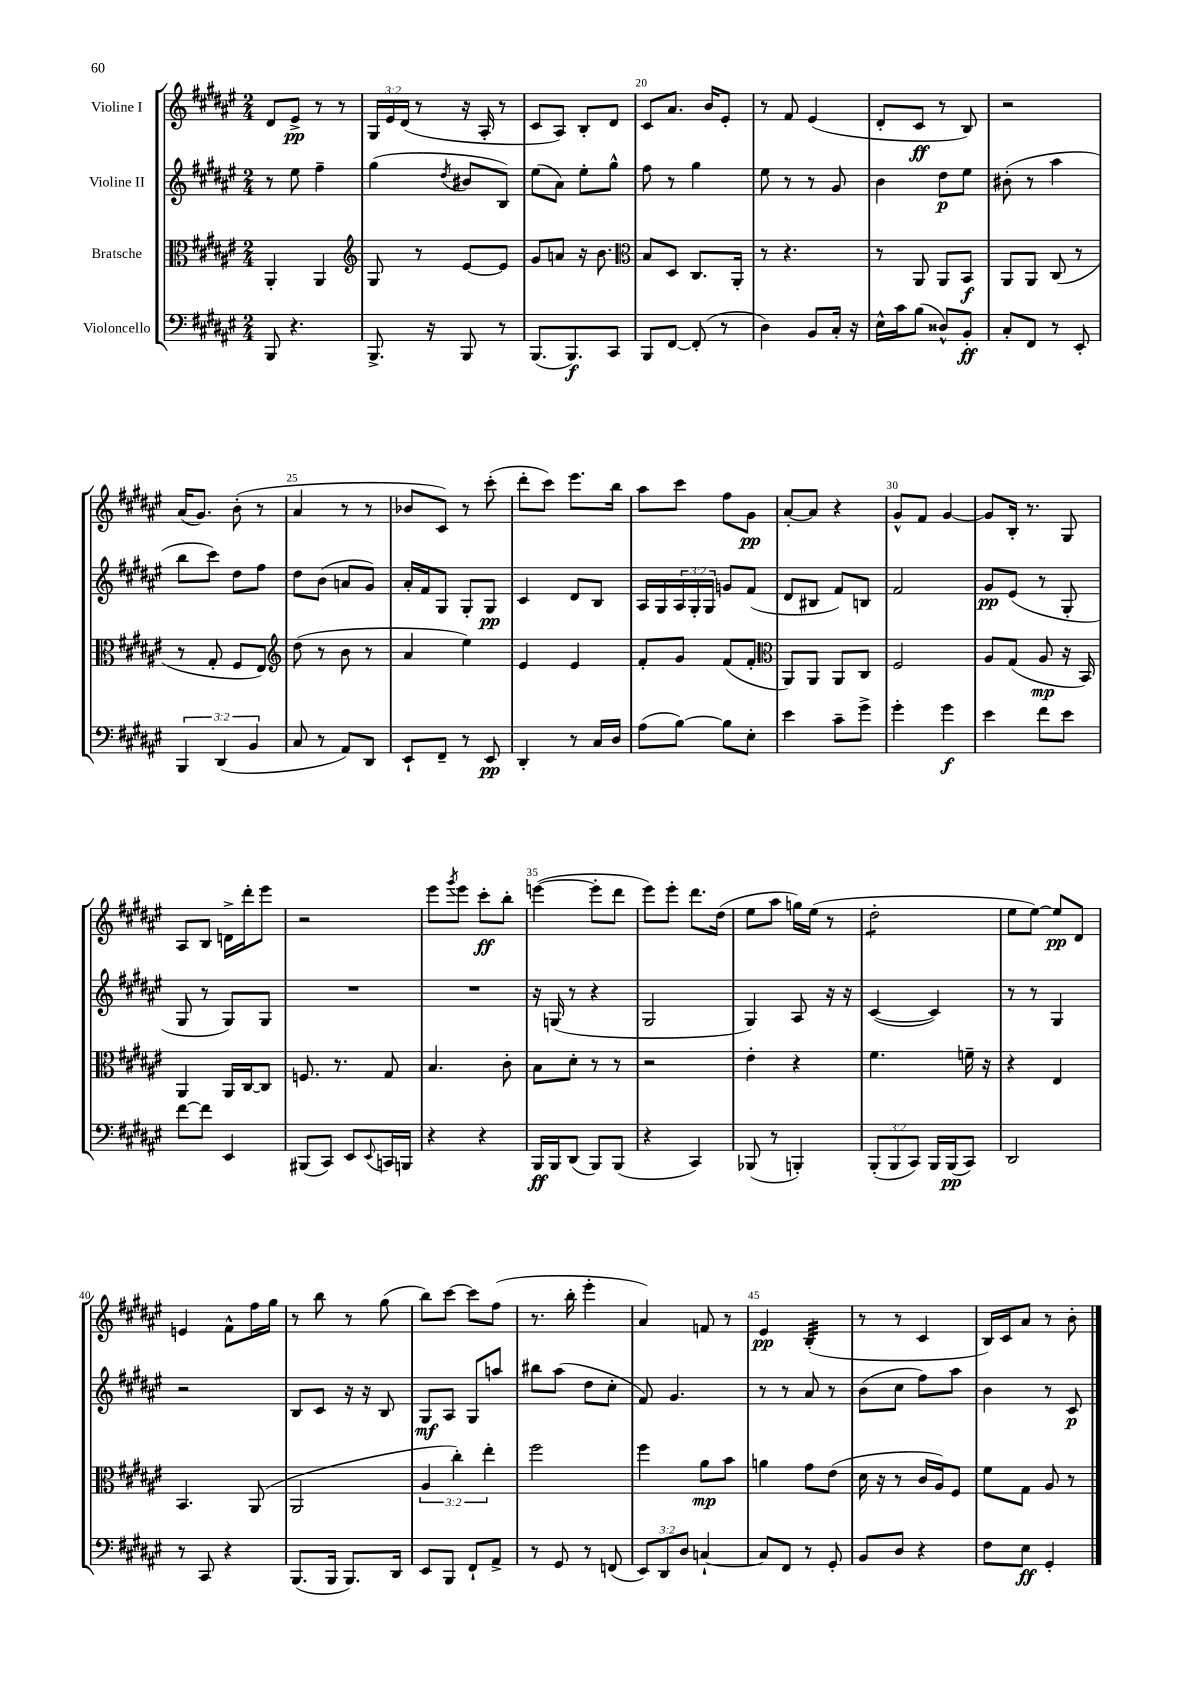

**kern	**kern	**kern	**kern
*staff4	*staff3	*staff2	*staff1
*clefF4	*clefC3	*clefG2	*clefG2
*k[f#c#g#d#a#e#]	*k[f#c#g#d#a#e#]	*k[f#c#g#d#a#e#]	*k[f#c#g#d#a#e#]
*M2/4	*M2/4	*M2/4	*M2/4
8BBB/	4AA#'/	8r	8d#/L
4.r	.	8ee#\	8e#^/J
.	4AA#/	4ff#~\	8r
.	.	.	8r
=	=	=	=
*	*clefG2	*	*
8.BBB^/	8G#/	(4gg#\	24G#/LL
.	.	.	24e#/
.	.	.	(24d#/JJ
.	8r	.	8r
16r	.	.	.
.	.	8qdd#/	.
8BBB/	[8e#/L	8b#/L	16r
.	.	.	16A#'/
8r	8e#/]J	8B/J)	8r
=	=	=	=
(8.BBB/L	8g#/L	(8ee#\L	8c#/L
.	8a/J	8a#\J)	8A#/J)
8.BBB/)	.	.	.
.	16r	8ee#'\L	8B'/L
.	8.b\	.	.
8CC#/J	.	8gg#^^\J	8d#/J
=	=	=	=
*	*clefC3	*	*
8BBB/L	8B/L	8ff#\	8c#/L
[8FF#/J	8D#/J	8r	8.a#/J
(8FF#'/]	8.C#/L	4gg#\	.
.	.	.	16b/LK
8r	.	.	8e#'/J
.	16AA#'/Jk	.	.
=	=	=	=
4D#\)	8r	8ee#\	8r
.	4.r	8r	8f#/
8BB/L	.	8r	(4e#/
16C#'/Jk	.	8g#/	.
16r	.	.	.
=	=	=	=
16E#^^\LL	8r	4b\	8d#'/L
16c#\J	.	.	.
(8B\J	8AA#/	.	8c#/J
8D##^^/L)	8AA#/L	8dd#\L	8r
8BB'/J	8BB/J	8ee#\J	8B/)
=	=	=	=
8C#'/L	8AA#/L	(8b#'\	2r
8FF#/J	8AA#/J	8r	.
8r	(8C#/	4aa#\	.
8EE#'/	8r	.	.
=	=	=	=
6BBB/	8r	8bb\L	(16a#/LK
.	.	.	8.g#/J)
.	8G#'/	8ccc#\J)	.
(6DD#/	.	.	.
.	8F#/L	8dd#\L	(8b'\
6BB/	.	.	.
.	8E#/J)	8ff#\J	8r
=	=	=	=
*	*clefG2	*	*
8C#/	(8dd#\	8dd#\L	4a#/
8r	8r	(8b\J	.
8AA#/L)	8b\	8a/L	8r
8DD#/J	8r	8g#/J)	8r
=	=	=	=
8EE#`/L	4a#/	16a#'/LL	8b-/L
.	.	16f#/J	.
8FF#~/J	.	8G#/J	8c#/J)
8r	4ee#\)	8G#'/L	8r
8EE#/	.	8G#/J	(8ccc#'\
=	=	=	=
4DD#'/	4e#/	4c#/	8ddd#'\L
.	.	.	8ccc#\J)
8r	4e#/	8d#/L	8.eee#\L
16C#/LL	.	8B/J	.
16D#/JJ	.	.	16bb\Jk
=	=	=	=
(8A#\L	8f#'/L	16A#/LL	8aa#\L
.	.	16G#/	.
[8B\J)	8g#/J	24A#/	8ccc#\J
.	.	24G#'/	.
.	.	24G#/JJ	.
8B\]L	(8f#/L	8g/L	8ff#\L
8E#'\J	8f#'/J	(8f#/J	8g#\J
=	=	=	=
*	*clefC3	*	*
4e#\	8AA#/L)	8d#/L	[8a#'/L
.	8AA#/J	8B#/J	8a#/]J
8c#~\L	8AA#/L	8f#/L)	4r
8g#^\J	8C#/J	8B/J	.
=	=	=	=
4g#'\	2F#/	2f#/	8g#^^/L
.	.	.	8f#/J
4g#\	.	.	[4g#/
=	=	=	=
4e#\	8A#/L	8g#/L	8g#/]L
.	(8G#/J	(8e#/J	16B'/Jk
.	.	.	8.r
8f#\L	8A#/	8r	.
8e#\J	16r	8G#'/	8G#/
.	16BB/)	.	.
=	=	=	=
[8f#\L	4AA#/	8G#/	8A#/L
8f#\]J	.	8r	8B/J
4EE#/	16AA#/LL	8G#/L)	16d^\LL
.	[16C#/J	.	16ddd#'\J
.	8C#/]J	8G#/J	8eee#\J
=	=	=	=
(8BBB#/L	8.F/	2r	2r
8CC#/J)	.	.	.
.	8.r	.	.
8EE#/L	.	.	.
8qqEE#/	.	.	.
16CC/L	8G#/	.	.
16BBB/JJ	.	.	.
=	=	=	=
4r	4.B/	2r	8eee#\L
.	.	.	8qggg#/
.	.	.	8eee#\J
4r	.	.	8ccc#'\L
.	8c#'\	.	8bb'\J
=	=	=	=
16BBB/LL	8B\L	16r	([4eee\
16BBB/J	.	(16G/	.
(8DD#/J	8d#'\J	8r	.
8BBB/L)	8r	4r	8eee'\]L
(8BBB/J	8r	.	8ddd#\J
=	=	=	=
4r	2r	2G#/	8eee#\L)
.	.	.	8eee#'\J
4CC#/)	.	.	8.ddd#\L
.	.	.	(16dd#\Jk
=	=	=	=
(8BBB-/	4e#'\	4G#/)	8ee#\L
8r	.	.	8aa#\J
4BBB'/)	4r	8A#/	16gg\LL)
.	.	.	(16ee#\JJ
.	.	16r	8r
.	.	16r	.
=	=	=	=
(12BBB'/L	4.f#\	([4c#/	2dd#'\
12BBB/	.	.	.
12CC#/J)	.	.	.
16BBB/LL	.	4c#/])	.
(16BBB/J	.	.	.
8CC#/J)	16f~\	.	.
.	16r	.	.
=	=	=	=
2DD#/	4r	8r	8ee#\L
.	.	8r	[8ee#\J)
.	4E#/	4G#/	8ee#/]L
.	.	.	8d#/J
=	=	=	=
8r	4.BB/	2r	4e/
8CC#/	.	.	.
4r	.	.	8f#^^\L
.	(8AA#/	.	16ff#\L
.	.	.	16gg#\JJ
=	=	=	=
(8.BBB/L	2AA#/	8B/L	8r
.	.	8c#/J	8bb\
16BBB/Jk	.	.	.
8.BBB/L)	.	16r	8r
.	.	16r	.
.	.	8B/	(8gg#\
16DD#/Jk	.	.	.
=	=	=	=
8EE#/L	6A#/	8G#/L	8bb\L)
8BBB/J	.	8A#/J	[8ccc#\J
.	6cc#'\)	.	.
8FF#`/L	.	8G#/L	8ccc#\]L
.	6ee#'\	.	.
8AA#^/J	.	8aa/J	(8ff#\J
=	=	=	=
8r	2ff#\	8bb#\L	8.r
8GG#/	.	(8aa#\J	.
.	.	.	16bb'\
8r	.	8dd#\L	4eee#'\
(8FF/	.	8cc#'\J	.
=	=	=	=
12EE#/L)	4ff#\	8f#/)	4a#/)
12DD#/	.	.	.
.	.	4.g#/	.
12D#/J	.	.	.
[4C`/	8a#\L	.	8f/
.	8b\J	.	8r
=	=	=	=
8C/]L	4a\	8r	4e#/
8FF#/J	.	8r	.
8r	8g#\L	8a#/	(4B'/
8GG#'/	(8e#\J	8r	.
=	=	=	=
8BB/L	16d#\	(8b\L	8r
.	16r	.	.
8D#/J	8r	8cc#\J	8r
4r	16c#/LL	8ff#\L)	4c#/
.	16A#/J)	.	.
.	8F#/J	8aa#\J	.
=	=	=	=
8F#\L	8f#\L	4b\	16B/LL)
.	.	.	16c#/J
8E#\J	8G#\J	.	8a#/J
4GG#'/	8A#/	8r	8r
.	8r	8c#/	8b'\
==	==	==	==
*-	*-	*-	*-
